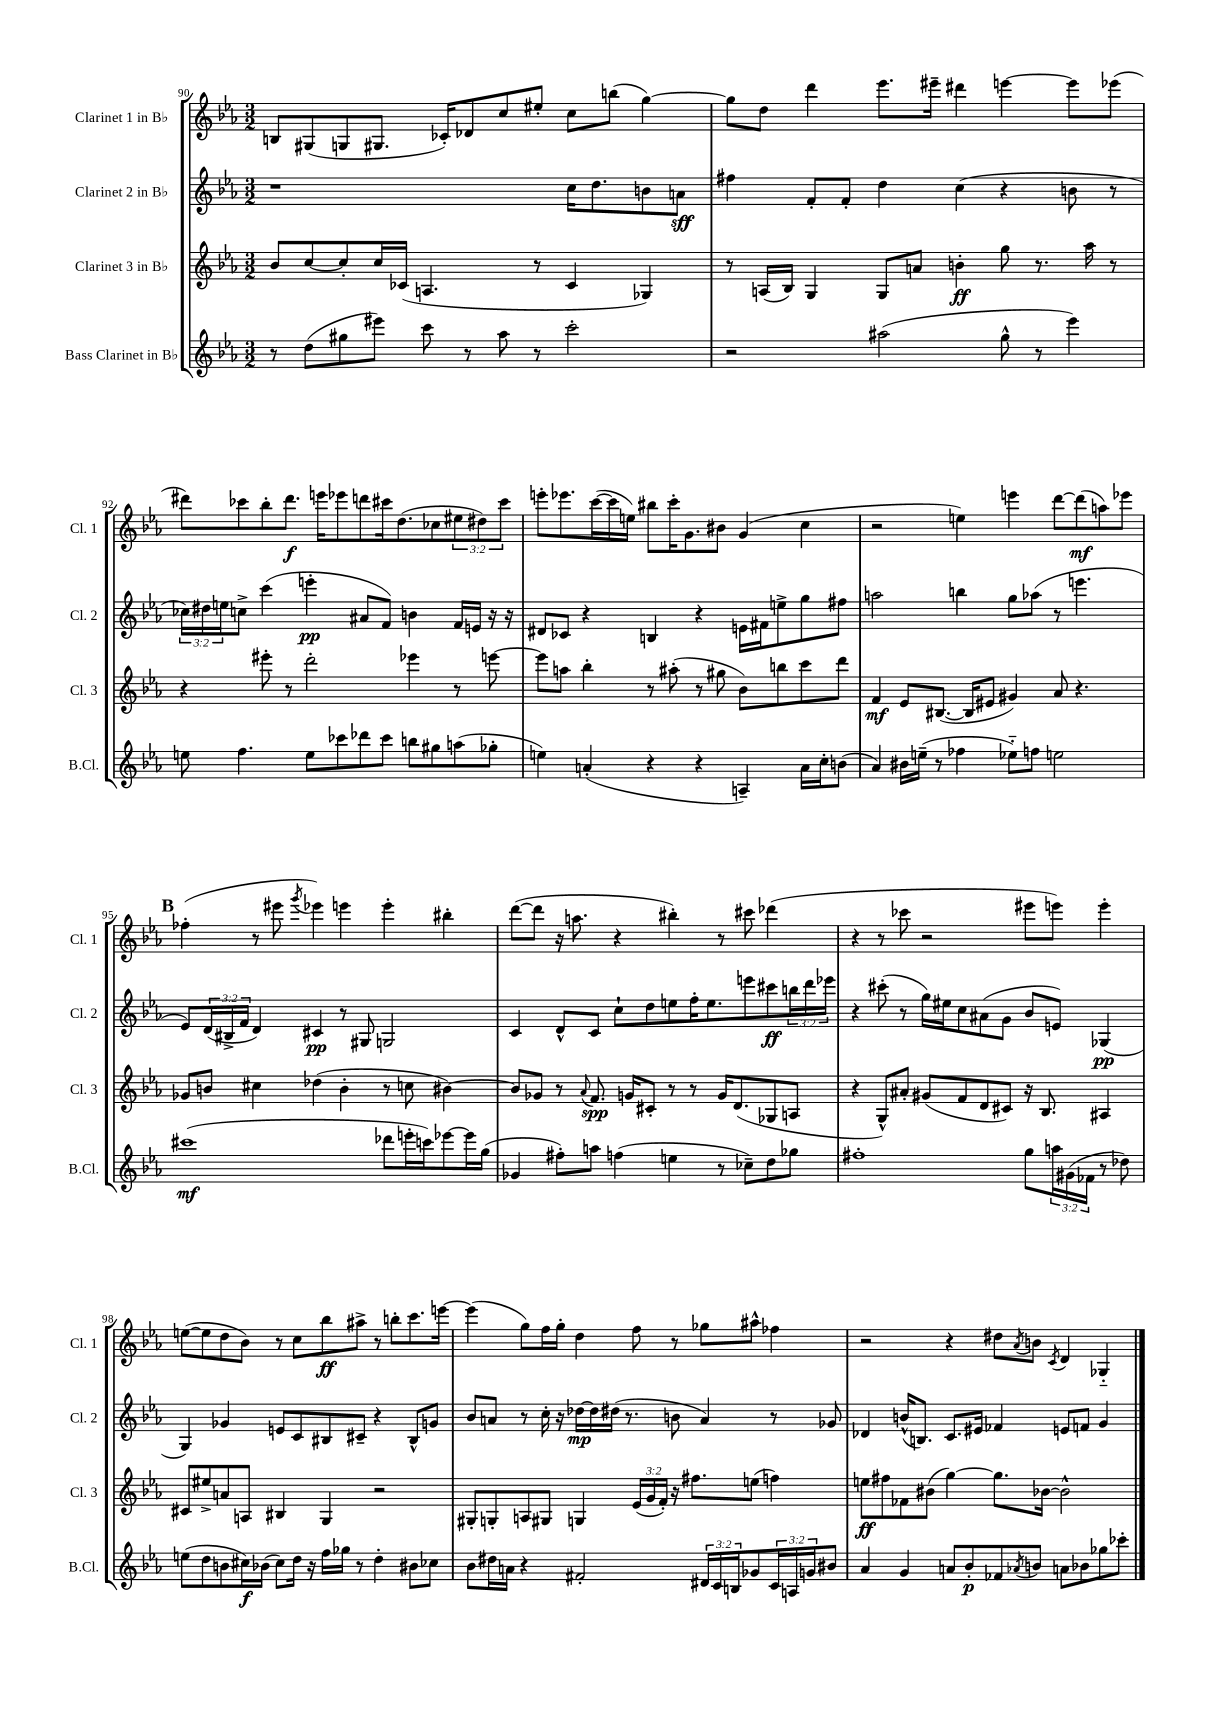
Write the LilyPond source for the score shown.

<<
\new StaffGroup <<
\new Staff = "s0" \with { instrumentName = "Clarinet 1 in Bb" shortInstrumentName = "Cl. 1" } {
    \clef treble \key ees \major \numericTimeSignature \time 3/2 \override Staff.TupletNumber.text = #tuplet-number::calc-fraction-text
    b8 gis8( g8 gis8. ces'16-.) des'8 c''8 eis''8-. c''8 b''8( g''4~) |
    g''8 d''8 d'''4 ees'''8. eis'''16-- dis'''4 e'''4~ e'''8 ees'''8( |
    dis'''8) ces'''8 bes''8-. dis'''8.\f e'''16 ees'''8 d'''8 cis'''16 d''8.( ces''8 \tuplet 3/2 { eis''8 dis''8) cis'''8 } |
    e'''8-. ees'''8. c'''16~( c'''16 e''16) bis''8 c'''16-. g'8. bis'8 g'4( c''4 |
    r2 e''4) e'''4 d'''8~ d'''8\mf( a''8) ees'''8 |
    \mark \markup { \bold "B" } fes''4-.( r8 eis'''8 \acciaccatura { g'''8 } ees'''4) e'''4 e'''4-. bis''4-. |
    d'''8~( d'''8 r16 a''8. r4 bis''4-.) r8 cis'''8 des'''4( |
    r4 r8 ces'''8 r2 eis'''8 e'''8) e'''4-. |
    e''8~( e''8 d''8 bes'8) r8 c''8 bes''8\ff ais''8-> r8 b''8-. c'''8. e'''16~ |
    e'''4( g''8) f''16 g''16-. d''4 f''8 r8 ges''8 ais''8-^ fes''4 |
    r2 r4 dis''8 \acciaccatura { aes'8 } b'8 \acciaccatura { c'8 } d'4 ges4-_ \bar "|." |
}
\new Staff = "s1" \with { instrumentName = "Clarinet 2 in Bb" shortInstrumentName = "Cl. 2" } {
    \clef treble \key ees \major \numericTimeSignature \time 3/2 \override Staff.TupletNumber.text = #tuplet-number::calc-fraction-text
    r1 c''16 d''8. b'8 a'8\sff |
    fis''4 f'8-. f'8-. d''4 c''4( r4 b'8 r8 |
    \tuplet 3/2 { ces''16) dis''16 e''16 } c''8-> c'''4( e'''4-.\pp ais'8 f'8) b'4 f'16 e'16 r16 r16 |
    dis'8 ces'8 r4 b4 r4 e'16 fis'16 e''8-> g''8 fis''8 |
    a''2 b''4 g''8 aes''8( r8 e'''4. |
    \mark \markup { \bold "B" } ees'8) \tuplet 3/2 { d'16( bis16-> f'16 } d'4) cis'4\pp r8 gis8 g2 |
    c'4 d'8-^ c'8 c''8-! d''8 e''8 f''16-. e''8. e'''8 cis'''8\ff \tuplet 3/2 { b''16 d'''16 ees'''16 } |
    r4 cis'''8-.( r8 g''16) eis''16 c''8 ais'8( g'8 bes'8 e'8) ges4\pp( |
    g4) ges'4 e'8 c'8 bis8 cis'8-- r4 bis8-^ g'8 |
    bes'8 a'8 r8 c''16-. r16 des''16~\mp des''16 dis''16( r8. b'8 a'4) r8 ges'8 |
    des'4 b'16-^( b8.) c'8. eis'16 fes'4 e'8 f'8 g'4 \bar "|." |
}
\new Staff = "s2" \with { instrumentName = "Clarinet 3 in Bb" shortInstrumentName = "Cl. 3" } {
    \clef treble \key ees \major \numericTimeSignature \time 3/2 \override Staff.TupletNumber.text = #tuplet-number::calc-fraction-text
    bes'8 c''8~ c''8-. c''16 ces'16( a4. r8 ces'4 ges4) |
    r8 a16( bes16) g4 g8 a'8 b'4-.\ff g''8 r8. aes''16 r8 |
    r4 eis'''8-. r8 d'''2-. ees'''4 r8 e'''8~ |
    e'''8 a''8 bes''4-. r8 ais''8-.( r8 gis''8 bes'8) b''8 c'''8 d'''8 |
    f'4\mf ees'8 bis8.~( bis16 eis'8 gis'4) aes'8 r4. |
    \mark \markup { \bold "B" } ges'8 b'8 cis''4 des''4( b'4-. r8 c''8 bis'4~) |
    bis'8 ges'8 r8 \appoggiatura { aes'8 } f'8.\spp g'16 cis'8-. r8 r8 g'16 d'8.( ges8 a8 |
    r4 g8-^) ais'8-. gis'8( f'8 d'8 cis'8) r16 bes8. ais4 |
    cis'8 eis''8-> a'8 a8 bis4 g4 r2 |
    gis8-. g8-. a8 gis8 g4 \tuplet 3/2 { ees'16( g'16 f'16-.) } r16 fis''8. e''8( f''4) |
    e''8\ff fis''8 fes'8 bis'8( g''4~) g''8. bes'16~ bes'2-^ \bar "|." |
}
\new Staff = "s3" \with { instrumentName = "Bass Clarinet in Bb" shortInstrumentName = "B.Cl." } {
    \clef treble \key ees \major \numericTimeSignature \time 3/2 \override Staff.TupletNumber.text = #tuplet-number::calc-fraction-text
    r8 d''8( gis''8 eis'''8) c'''8 r8 aes''8 r8 c'''2-. |
    r2 ais''2( g''8-^ r8 ees'''4) |
    e''8 f''4. e''8 ces'''8 des'''8 ces'''8 b''8 gis''8 a''8( ges''8-. |
    e''4) a'4-.( r4 r4 a4--) a'16 c''16-. b'8( |
    aes'4) bis'16 e''16--( r8 fes''4 ees''8-_) f''8 e''2 |
    \mark \markup { \bold "B" } cis'''1\mf( des'''8 e'''16-. c'''16) ees'''8~ ees'''16 g''16( |
    ges'4 fis''8-.) a''8 f''4( e''4 r8 ces''8--) d''8 ges''8 |
    fis''1-. g''8 \tuplet 3/2 { a''16 gis'16( fes'16 } r8 des''8) |
    e''8( d''8 b'8 cis''16\f) bes'16( cis''8) d''16 r16 f''16 ges''16 r8 d''4-. bis'8 ces''8 |
    bes'8 dis''16 a'16 r4 fis'2-. \tuplet 3/2 { dis'16 c'16 b16 } ges'8 \tuplet 3/2 { c'16 a16 g'16 } bis'8 |
    aes'4 g'4 a'8 bes'8-.\p fes'8 \acciaccatura { aes'8 } b'8 a'8 bes'8 ges''8 ces'''8-. \bar "|." |
}
>>
>>
\layout { \context { \Score currentBarNumber = #90 } }
